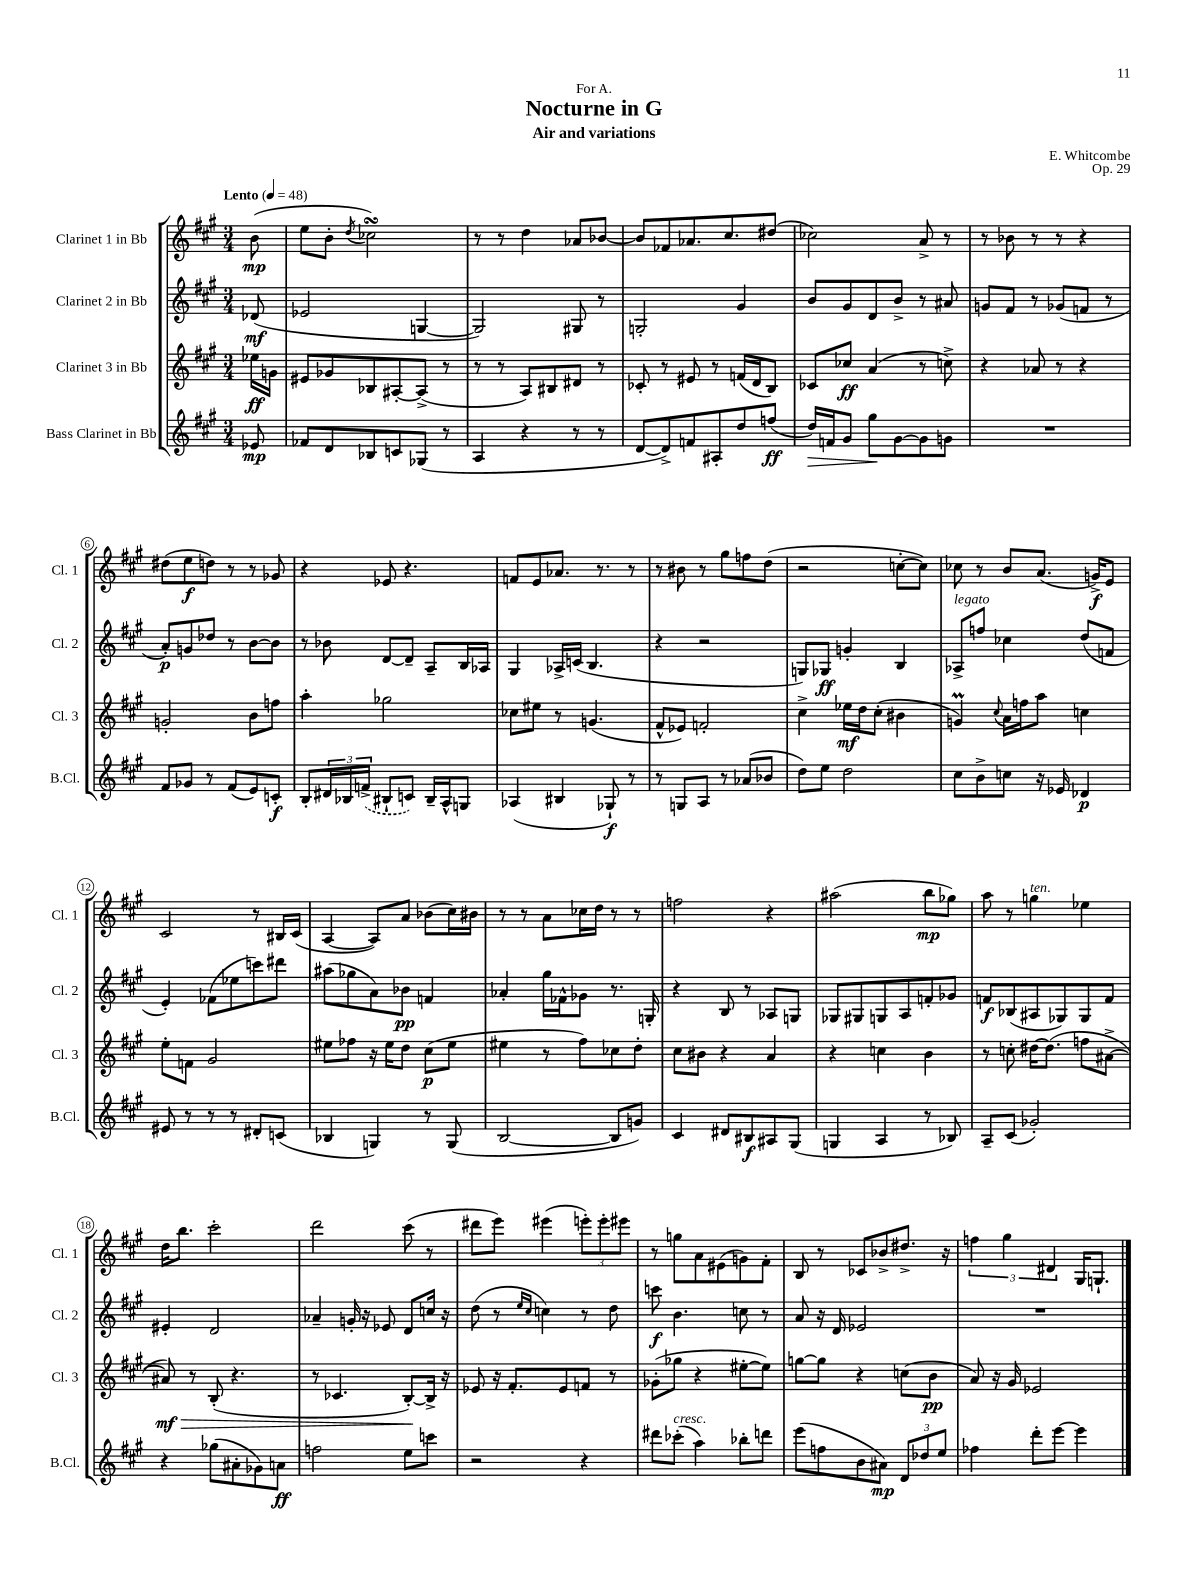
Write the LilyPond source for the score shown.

\header { title = "Nocturne in G" composer = "E. Whitcombe" subtitle = "Air and variations" dedication = "For A." opus = "Op. 29" }
<<
\new StaffGroup <<
\new Staff = "s0" \with { instrumentName = "Clarinet 1 in Bb" shortInstrumentName = "Cl. 1" } {
    \clef treble \key a \major \numericTimeSignature \time 3/4 \partial 8 \tempo "Lento" 4 = 48
    b'8\mp( |
    e''8 b'8-. \acciaccatura { d''8 } ces''2\turn) |
    r8 r8 d''4 aes'8 bes'8~ |
    bes'8 fes'8 aes'8. cis''8. dis''8( |
    ces''2) a'8-> r8 |
    r8 bes'8 r8 r8 r4 |
    dis''8( e''8\f d''8) r8 r8 ges'8 |
    r4 ees'8 r4. |
    f'8 e'8 aes'8. r8. r8 |
    r8 bis'8 r8 gis''8 f''8 d''8( |
    r2 c''8~-. c''8) |
    ces''8 r8 b'8 a'8.( g'16->\f) e'8 |
    cis'2 r8 bis16 cis'16( |
    a4~ a8) a'8 bes'8( cis''16) bis'16 |
    r8 r8 a'8 ces''16 d''16 r8 r8 |
    f''2 r4 |
    ais''2( b''8\mp ges''8) |
    a''8 r8 g''4^\markup { \italic "ten." } ees''4 |
    d''16 b''8. cis'''2-. |
    d'''2 cis'''8( r8 |
    dis'''8 e'''8) eis'''4( \tuplet 3/2 { e'''8-.) e'''8-. eis'''8 } |
    r8 g''8 a'8 eis'8( g'8) fis'8-. |
    b8 r8 ces'8 bes'8-> dis''8.-> r16 |
    \tuplet 3/2 { f''4 gis''4 dis'4 } gis16 g8.-! \bar "|." |
}
\new Staff = "s1" \with { instrumentName = "Clarinet 2 in Bb" shortInstrumentName = "Cl. 2" } {
    \clef treble \key a \major \numericTimeSignature \time 3/4 \partial 8
    des'8\mf( |
    ees'2 g4~ |
    g2) gis8 r8 |
    g2-. gis'4 |
    b'8 gis'8 d'8 b'8-> r8 ais'8 |
    g'8 fis'8 r8 ges'8( f'8 r8 |
    a'8-.\p) g'8 des''8 r8 b'8~ b'8 |
    r8 bes'8 d'8~ d'8-- a8-- b16 aes16 |
    gis4 aes16-> c'16( b4. |
    r4 r2 |
    g8) ges8\ff g'4-. b4 |
    aes8->^\markup { \italic "legato" } f''8 ces''4 d''8( f'8 |
    e'4-.) fes'8( ees''8 c'''8) dis'''8 |
    ais''8( ges''8 a'8) bes'8\pp f'4 |
    aes'4-. gis''16 fes'16-^ ges'8 r8. g16-. |
    r4 b8 r8 aes8 g8 |
    ges8 gis8 g8 a8 f'8-. ges'8 |
    f'8\f bes8( ais8 ges8) ges8 f'8 |
    eis'4-. d'2 |
    aes'4-- g'16-. r16 ees'8 d'8 c''16 r16 |
    d''8( r8 \grace { e''16 cis''16 } c''4) r8 d''8 |
    c'''8\f b'4. c''8 r8 |
    a'8 r16 d'16 ees'2 |
    R2. \bar "|." |
}
\new Staff = "s2" \with { instrumentName = "Clarinet 3 in Bb" shortInstrumentName = "Cl. 3" } {
    \clef treble \key a \major \numericTimeSignature \time 3/4 \partial 8
    ees''16\ff g'16 |
    eis'8 ges'8 bes8 ais8~-. ais8->( r8 |
    r8 r8 a8) bis8 dis'8 r8 |
    ces'8-. r8 eis'8 r8 f'16( d'16 b8) |
    ces'8 ces''8\ff a'4( r8 c''8->) |
    r4 aes'8 r8 r4 |
    g'2-. b'8 f''8 |
    a''4-. ges''2 |
    ces''8 eis''8 r8 g'4.( |
    fis'8-^ ees'8) f'2-. |
    cis''4-> ees''16\mf d''16 cis''8-.( bis'4 |
    g'4\prall) \appoggiatura { cis''8 } a'16 f''16 a''8 c''4 |
    e''8-. f'8 gis'2 |
    eis''8 fes''8 r16 eis''16 d''8 cis''8\p( eis''8 |
    eis''4 r8 fis''8) ces''8 d''8-. |
    cis''8 bis'8 r4 a'4 |
    r4 c''4 b'4 |
    r8 c''8-. dis''16~ dis''8.( f''8 ais'8~-> |
    ais'8\mf\>) r8 b8-.( r4. |
    r8 ces'4. b8~-.\!) b16-> r16 |
    ees'8 r16 fis'8.-. ees'8 f'8 r8 |
    ges'8-.( ges''8 r4 eis''8~-. eis''8) |
    g''8~ g''8 r4 c''8( b'8\pp |
    a'8) r16 gis'16 ees'2 \bar "|." |
}
\new Staff = "s3" \with { instrumentName = "Bass Clarinet in Bb" shortInstrumentName = "B.Cl." } {
    \clef treble \key a \major \numericTimeSignature \time 3/4 \partial 8
    ees'8\mp |
    fes'8 d'8 bes8 c'8 ges8( r8 |
    a4 r4 r8 r8 |
    d'8~ d'8->) f'8 ais8-. d''8 f''8\ff( |
    d''16\>) f'16 gis'8 gis''8\! gis'8~ gis'8 g'8 |
    R2. |
    fis'8 ges'8 r8 fis'8( e'8) c'8-.\f |
    b8-. \tuplet 3/2 { dis'16 bes16 \once \slurDashed f'16->( } bis8-! c'8) bis16-- a16-^ g8 |
    aes4( bis4 ges8-!\f) r8 |
    r8 g8 a8 r8 aes'8( bes'8 |
    d''8) e''8 d''2 |
    cis''8 b'8-> c''8 r16 ees'16 des'4\p |
    eis'8 r8 r8 r8 dis'8-. c'8( |
    bes4 g4) r8 g8( |
    b2~ b8 g'8) |
    cis'4 dis'8 bis8\f ais8 gis8( |
    g4 a4 r8 bes8) |
    a8-- cis'8( ges'2-.) |
    r4 ges''8( ais'8-. ges'8) a'8\ff |
    f''2 e''8 c'''8 |
    r2 r4 |
    dis'''8 ces'''8-.^\markup { \italic "cresc." }( a''4) bes''8-. d'''8 |
    e'''8( f''8 b'8 ais'8\mp) \tuplet 3/2 { d'8 des''8 e''8 } |
    fes''4 d'''8-. e'''8~ e'''4 \bar "|." |
}
>>
>>
\layout { \context { \Score \override BarNumber.stencil = #(make-stencil-circler 0.1 0.3 ly:text-interface::print) } }
